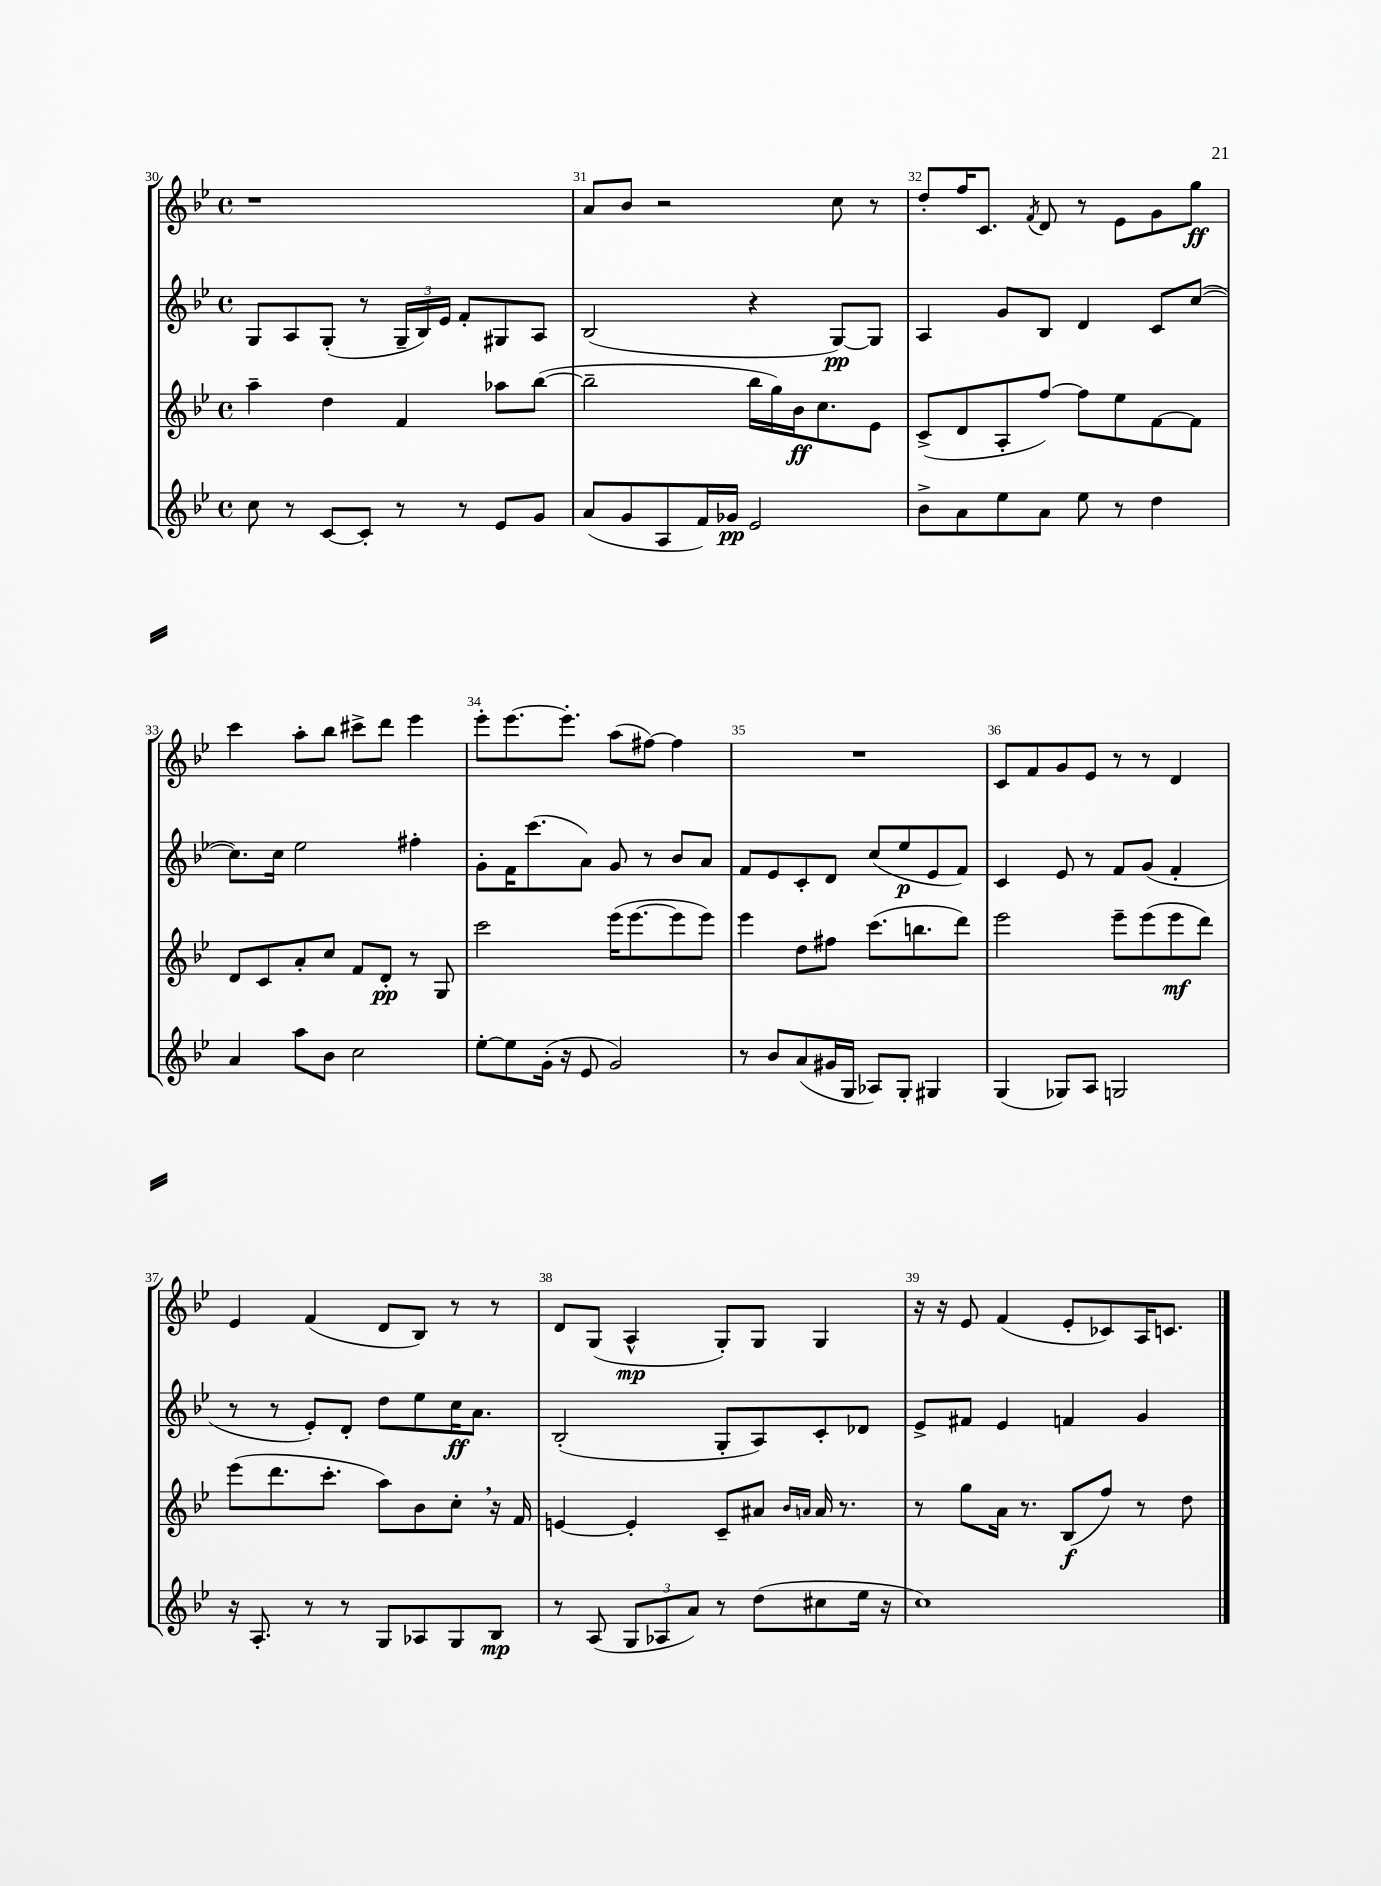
<<
\new StaffGroup <<
\new Staff = "s0" {
    \clef treble \key bes \major \defaultTimeSignature \time 4/4
    \autoBeamOff r1 |
    a'8[ bes'8] r2 c''8 r8 |
    d''8[-. f''16 c'8.] \acciaccatura { f'8 } d'8 r8 ees'8[ g'8 g''8]\ff |
    c'''4 a''8[-. bes''8] cis'''8[-> d'''8] ees'''4 |
    ees'''8[-. ees'''8.~ ees'''8.]-. a''8[( fis''8]~) fis''4 |
    R1 |
    c'8[ f'8 g'8 ees'8] r8 r8 d'4 |
    ees'4 f'4( d'8[ bes8]) r8 r8 |
    d'8[ g8]( a4-^\mp g8[-.) g8] g4 |
    r16 r16 ees'8 f'4( ees'8[-. ces'8) a16 c'8.] \bar "|." |
}
\new Staff = "s1" {
    \clef treble \key bes \major \defaultTimeSignature \time 4/4
    \autoBeamOff g8[ a8 g8]-.( r8 \tuplet 3/2 { g16[-- bes16) ees'16] } f'8[-. gis8 a8] |
    bes2( r4 g8[~\pp) g8] |
    a4 g'8[ bes8] d'4 c'8[ c''8]~( |
    c''8.[) c''16] ees''2 fis''4-. |
    g'8[-. f'16 c'''8.( a'8]) g'8 r8 bes'8[ a'8] |
    f'8[ ees'8 c'8-. d'8] c''8[( ees''8\p ees'8 f'8]) |
    c'4 ees'8 r8 f'8[ g'8]( f'4-. |
    r8 r8 ees'8[-.) d'8]-. d''8[ ees''8 c''16\ff a'8.] |
    bes2-.( g8[-. a8) c'8-. des'8] |
    ees'8[-> fis'8] ees'4 f'4 g'4 \bar "|." |
}
\new Staff = "s2" {
    \clef treble \key bes \major \defaultTimeSignature \time 4/4
    \autoBeamOff a''4-- d''4 f'4 aes''8[ bes''8]~( |
    bes''2-- bes''16[ g''16) bes'16\ff c''8. ees'8] |
    c'8[->( d'8 a8-. f''8]~) f''8[ ees''8 f'8~ f'8] |
    d'8[ c'8 a'8-. c''8] f'8[ d'8]-.\pp r8 g8 |
    c'''2 ees'''16[( ees'''8.~ ees'''8 ees'''8]) |
    ees'''4 d''8[ fis''8] c'''8.[( b''8. d'''8]) |
    ees'''2 ees'''8[-- ees'''8( ees'''8\mf d'''8]) |
    ees'''8[( d'''8. c'''8.]-. a''8[) bes'8 c''8]-. \breathe r16 f'16 |
    e'4~ e'4-. c'8[-- ais'8] \grace { bes'16[ a'16] } a'16 r8. |
    r8 g''8[ a'16] r8. bes8[\f( f''8]) r8 d''8 \bar "|." |
}
\new Staff = "s3" {
    \clef treble \key bes \major \defaultTimeSignature \time 4/4
    \autoBeamOff c''8 r8 c'8[~ c'8]-. r8 r8 ees'8[ g'8] |
    a'8[( g'8 a8 f'16) ges'16]\pp ees'2 |
    bes'8[-> a'8 ees''8 a'8] ees''8 r8 d''4 |
    a'4 a''8[ bes'8] c''2 |
    ees''8[~-. ees''8 g'16]-.( r16 ees'8 g'2) |
    r8 bes'8[ a'8( gis'16 g16] aes8[) g8]-. gis4 |
    g4( ges8[) a8] g2 |
    r16 a8.-. r8 r8 g8[ aes8 g8 bes8]\mp |
    r8 a8( \tuplet 3/2 { g8[ aes8 a'8]) } r8 d''8[( cis''8 ees''16] r16 |
    c''1) \bar "|." |
}
>>
>>
\layout { \context { \Score currentBarNumber = #30 \override BarNumber.break-visibility = ##(#f #t #t) barNumberVisibility = #all-bar-numbers-visible } }
